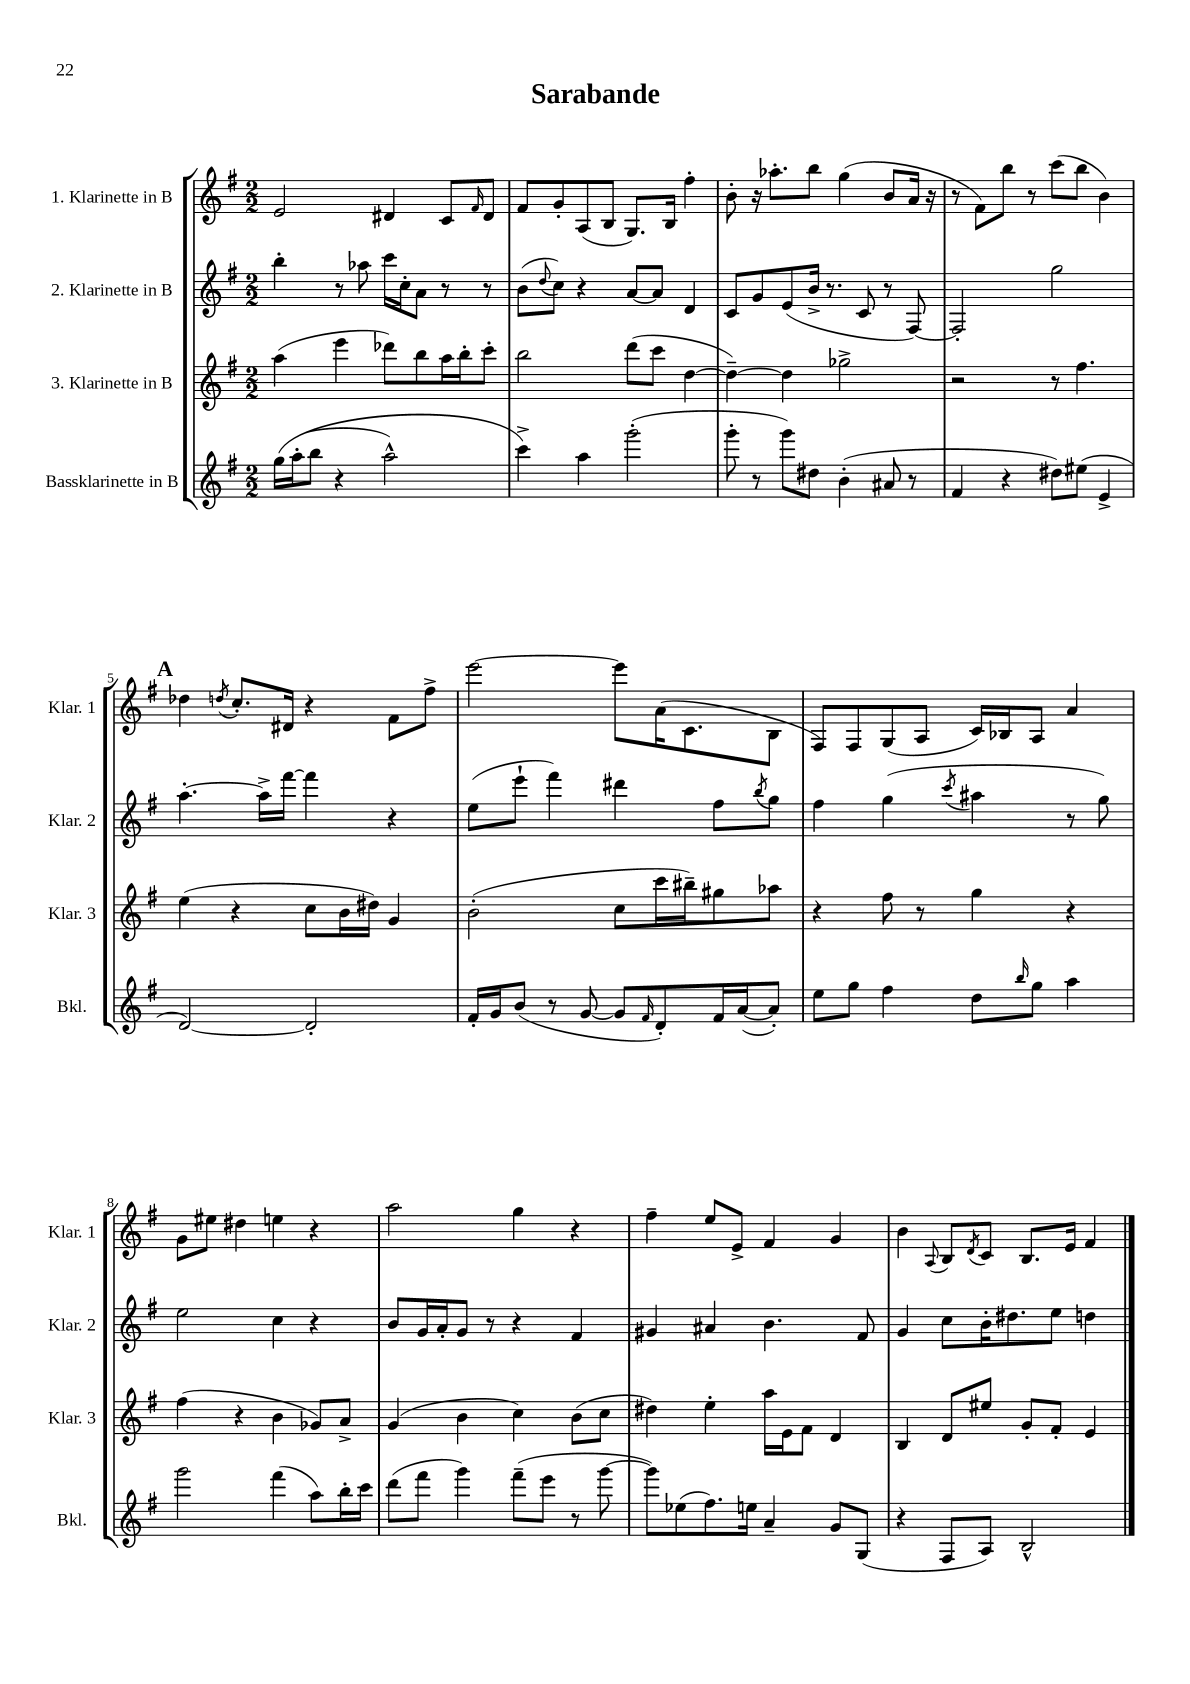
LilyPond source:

\header { title = "Sarabande" }
<<
\new StaffGroup <<
\new Staff = "s0" \with { instrumentName = "1. Klarinette in B" shortInstrumentName = "Klar. 1" } {
    \clef treble \key g \major \numericTimeSignature \time 2/2
    e'2 dis'4 c'8 \grace { fis'16 } dis'8 |
    fis'8 g'8-. a8( b8 g8.) b16 fis''4-. |
    b'8-. r16 aes''8.-. b''8 g''4( b'8 a'16 r16 |
    r8 fis'8) b''8 r8 c'''8( b''8 b'4) |
    \mark \markup { \bold "A" } des''4 \acciaccatura { d''8 } c''8.-. dis'16 r4 fis'8 fis''8-> |
    e'''2~ e'''8 a'16( c'8. b8 |
    fis8) fis8 g8( a8 c'16) bes16 a8 a'4 |
    g'8 eis''8 dis''4 e''4 r4 |
    a''2 g''4 r4 |
    fis''4-- e''8 e'8-> fis'4 g'4 |
    b'4 \appoggiatura { a8 } b8 \acciaccatura { d'8 } c'8 b8. e'16 fis'4 \bar "|." |
}
\new Staff = "s1" \with { instrumentName = "2. Klarinette in B" shortInstrumentName = "Klar. 2" } {
    \clef treble \key g \major \numericTimeSignature \time 2/2
    b''4-. r8 aes''8 c'''16 c''16-. a'8 r8 r8 |
    b'8( \appoggiatura { d''8 } c''8) r4 a'8~ a'8 d'4 |
    c'8 g'8 e'8( b'16-> r8. c'8 r8 fis8~) |
    fis2-. g''2 |
    \mark \markup { \bold "A" } a''4.~-. a''16-> fis'''16~ fis'''4 r4 |
    e''8( e'''8-! fis'''4) dis'''4 fis''8 \acciaccatura { b''8 } g''8 |
    fis''4 g''4( \acciaccatura { c'''8 } ais''4 r8 g''8) |
    e''2 c''4 r4 |
    b'8 g'16 a'16-. g'8 r8 r4 fis'4 |
    gis'4 ais'4 b'4. fis'8 |
    g'4 c''8 b'16-. dis''8. e''8 d''4 \bar "|." |
}
\new Staff = "s2" \with { instrumentName = "3. Klarinette in B" shortInstrumentName = "Klar. 3" } {
    \clef treble \key g \major \numericTimeSignature \time 2/2
    a''4( e'''4 des'''8) b''8 a''16 b''16-. c'''8-. |
    b''2 d'''8( c'''8 d''4~ |
    d''4~--) d''4 ges''2-> |
    r2 r8 fis''4. |
    \mark \markup { \bold "A" } e''4( r4 c''8 b'16 dis''16) g'4 |
    b'2-.( c''8 c'''16 bis''16--) gis''8 aes''8 |
    r4 fis''8 r8 g''4 r4 |
    fis''4( r4 b'4 ges'8) a'8-> |
    g'4( b'4 c''4) b'8( c''8 |
    dis''4) e''4-. a''16 e'16 fis'8 d'4 |
    b4 d'8 eis''8 g'8-. fis'8-. e'4 \bar "|." |
}
\new Staff = "s3" \with { instrumentName = "Bassklarinette in B" shortInstrumentName = "Bkl." } {
    \clef treble \key g \major \numericTimeSignature \time 2/2
    g''16\( a''16-.( b''8 r4 a''2-^) |
    c'''4->\) a''4 g'''2-.( |
    g'''8-. r8 g'''8) dis''8 b'4-.( ais'8 r8 |
    fis'4 r4 dis''8) eis''8( e'4-> |
    \mark \markup { \bold "A" } d'2~) d'2-. |
    fis'16-. g'16 b'8( r8 g'8~ g'8 \grace { fis'16 } d'8-.) fis'16 a'16~( a'8-.) |
    e''8 g''8 fis''4 d''8 \grace { b''16 } g''8 a''4 |
    g'''2 fis'''4( a''8) b''16-. c'''16 |
    d'''8( fis'''8 g'''4) fis'''8--( e'''8 r8 g'''8~ |
    g'''8) ees''8( fis''8.) e''16 a'4-- g'8 g8( |
    r4 fis8 a8) b2-^ \bar "|." |
}
>>
>>
